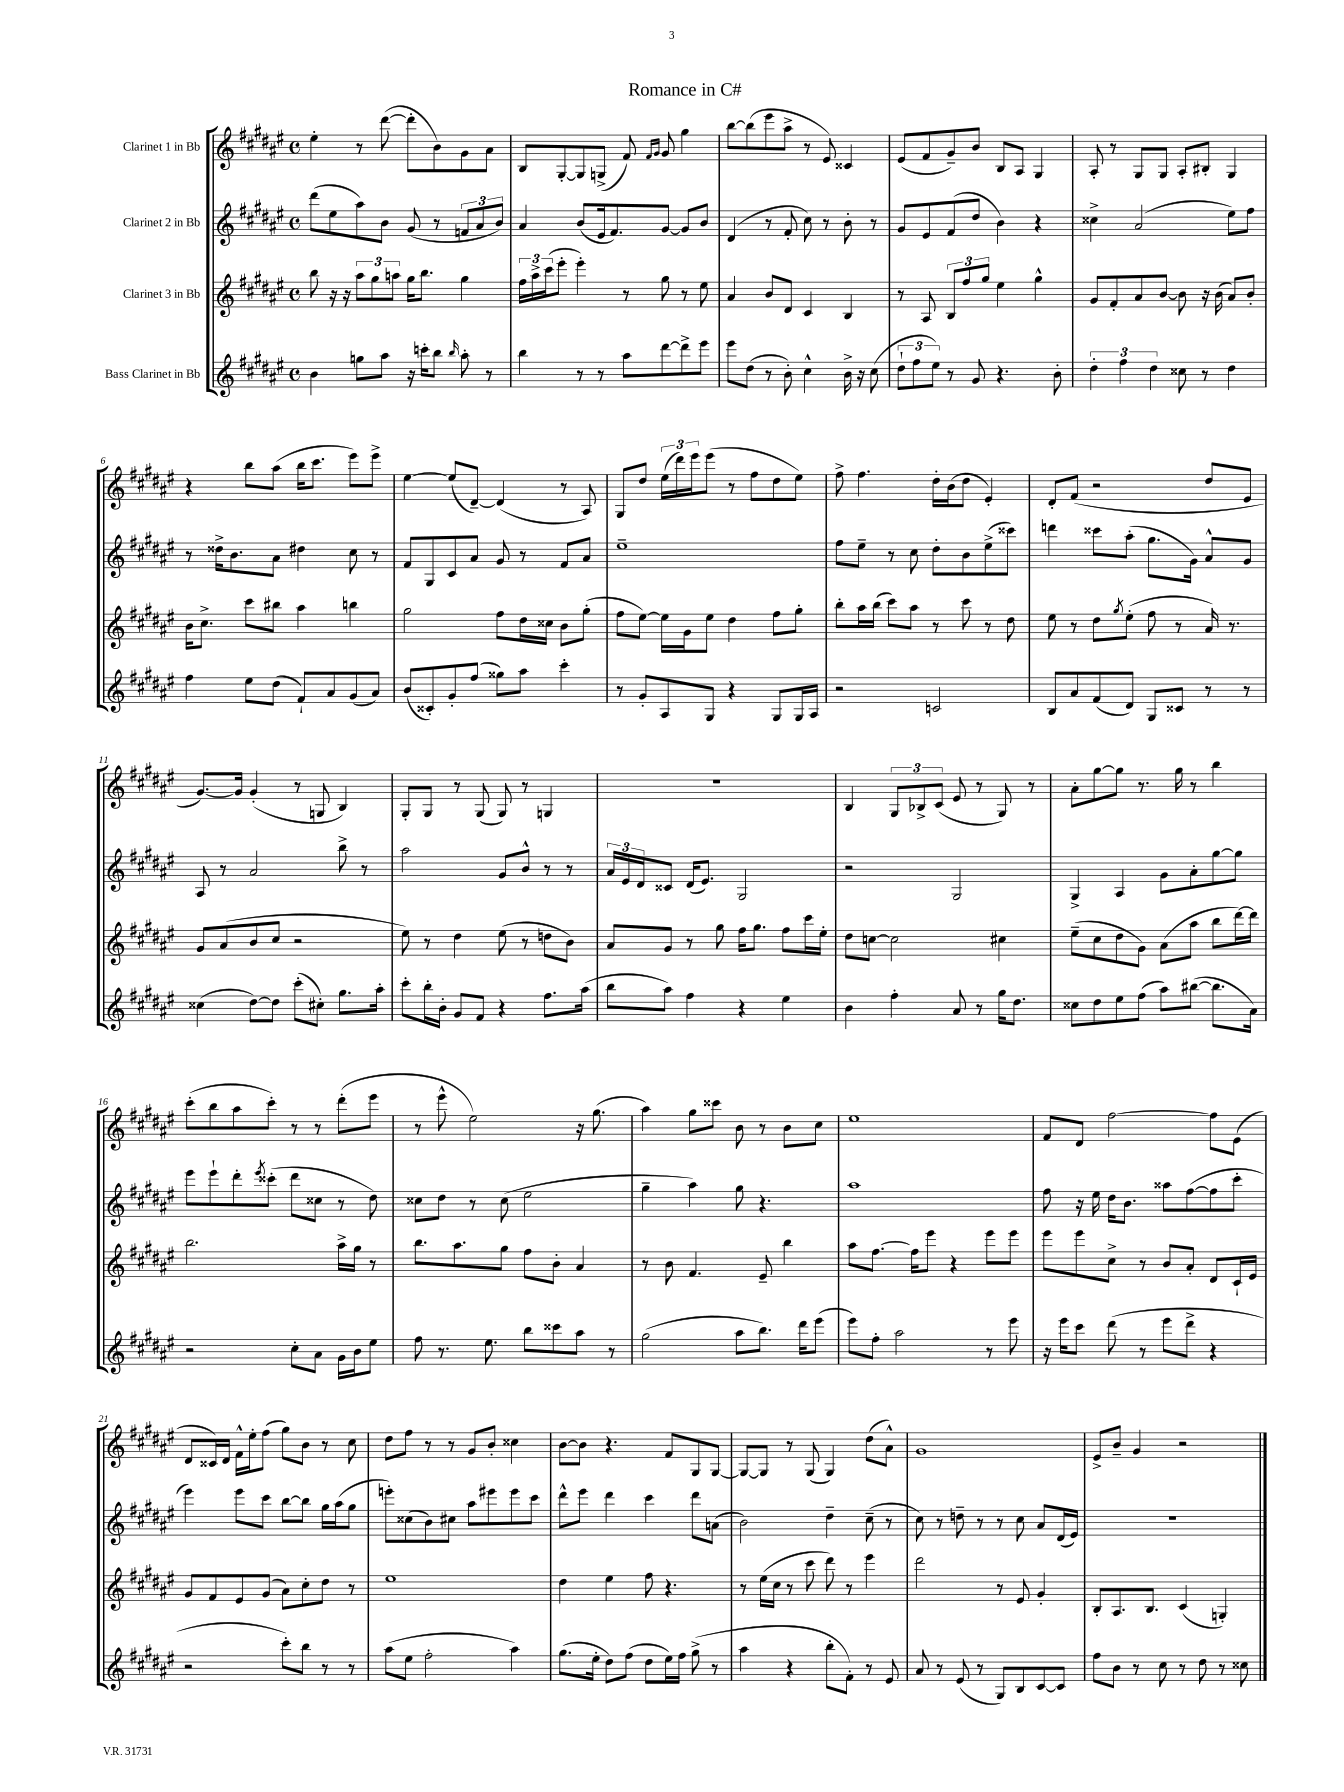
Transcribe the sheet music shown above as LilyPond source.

\header { title = "Romance in C#" }
<<
\new StaffGroup <<
\new Staff = "s0" \with { instrumentName = "Clarinet 1 in Bb" } {
    \clef treble \key fis \major \defaultTimeSignature \time 4/4
    eis''4-. r8 dis'''8~( dis'''8-. b'8) gis'8 ais'8 |
    b8 gis8~-. gis8 g8->( fis'8) \grace { fis'16 gis'16 } gis'8 gis''4 |
    b''8~ b''8( eis'''8 ais''8-> r8 eis'8) cisis'4 |
    eis'8( fis'8 gis'8--) b'8 b8 ais8 gis4 |
    ais8-. r8 gis8 gis8 ais8-. bis8-. gis4 |
    r4 b''8 ais''8( b''16 cis'''8. eis'''8) eis'''8-> |
    eis''4~ eis''8( dis'8~--) dis'4( r8 ais8) |
    gis8 dis''8 \tuplet 3/2 { eis''16( dis'''16) eis'''16 } eis'''8( r8 fis''8 dis''8 eis''8) |
    fis''8-> fis''4. dis''16-. b'16( dis''8 eis'4-.) |
    dis'8-. fis'8( r2 dis''8 eis'8 |
    gis'8.~) gis'16 gis'4-.( r8 g8 b4) |
    gis8-. gis8 r8 gis8( gis8) r8 g4 |
    R1 |
    b4 \tuplet 3/2 { gis8 bes8-> cis'8( } eis'8 r8 gis8) r8 |
    ais'8-. gis''8~ gis''8 r8. gis''16 r8 b''4 |
    cis'''8-.( b''8 ais''8 cis'''8-.) r8 r8 dis'''8-.( eis'''8 |
    r8 eis'''8-^ eis''2) r16 gis''8.( |
    ais''4) gis''8 cisis'''8 b'8 r8 b'8 cis''8 |
    eis''1 |
    fis'8 dis'8 fis''2~ fis''8 eis'8( |
    dis'8 cisis'16) dis'16 fis'16-^ eis''16-. fis''8( gis''8) b'8 r8 cis''8 |
    dis''8 fis''8 r8 r8 gis'8 b'8-. cisis''4 |
    b'8~ b'8 r4. fis'8 gis8 gis8~ |
    gis8~ gis8 r8 gis8( gis4) dis''8( ais'8-^) |
    gis'1 |
    eis'8-> b'8-- gis'4 r2 \bar "|." |
}
\new Staff = "s1" \with { instrumentName = "Clarinet 2 in Bb" } {
    \clef treble \key fis \major \defaultTimeSignature \time 4/4
    dis'''8( eis''8 ais''8) b'8 gis'8( r8 \tuplet 3/2 { f'8 ais'8 b'8) } |
    ais'4 b'8( eis'16 fis'8.) gis'8~ gis'8 b'8 |
    dis'4( r8 fis'8-. cis''8) r8 b'8-. r8 |
    gis'8 eis'8 fis'8( dis''8 b'4) r4 |
    cisis''4-> ais'2( eis''8) fis''8 |
    r8 disis''16-> b'8. ais'8 dis''4 cis''8 r8 |
    fis'8 gis8 cis'8 ais'8 gis'8 r8 fis'8 ais'8 |
    eis''1-- |
    fis''8 eis''8-- r8 cis''8 dis''8-. b'8 eis''8->( cisis'''8) |
    d'''4 cisis'''8 ais''8-.( gis''8. gis'16) ais'8-^ gis'8 |
    ais8 r8 ais'2 b''8-> r8 |
    ais''2 gis'8 b'8-^ r8 r8 |
    \tuplet 3/2 { ais'16 eis'16 dis'16 } cisis'8 dis'16( eis'8.) gis2 |
    r2 gis2 |
    gis4-> ais4 gis'8 ais'8-. gis''8~ gis''8 |
    eis'''8 eis'''8-! dis'''8-. \acciaccatura { eis'''8 } cisis'''8-.( dis'''8 cisis''8 r8 dis''8) |
    cisis''8 dis''8 r8 cisis''8( eis''2 |
    gis''4-- ais''4) gis''8 r4. |
    ais''1 |
    fis''8 r16 eis''16 dis''16 b'8. aisis''8 fis''8~( fis''8 cis'''8-. |
    eis'''4) eis'''8 cis'''8 b''8~ b''8 gis''16 ais''16( gis''8 |
    e'''8-.) cisis''8( b'8) cis''8 ais''8 eis'''8 eis'''8 cis'''8 |
    dis'''8-^ eis'''8 dis'''4 cis'''4 dis'''8 a'8( |
    b'2) dis''4-- cis''8--( r8 |
    cis''8) r8 d''8-- r8 r8 cis''8 ais'8 dis'16( eis'16) |
    R1 \bar "|." |
}
\new Staff = "s2" \with { instrumentName = "Clarinet 3 in Bb" } {
    \clef treble \key fis \major \defaultTimeSignature \time 4/4
    b''8 r16 r16 \tuplet 3/2 { ais''8 gis''8 a''8 } gis''16 b''8. gis''4 |
    \tuplet 3/2 { fis''16 ais''16-> cis'''16( } eis'''8-. eis'''4-.) r8 gis''8 r8 eis''8 |
    ais'4 b'8 dis'8 cis'4 b4 |
    r8 ais8 \tuplet 3/2 { b8 fis''8 gis''8 } eis''4 gis''4-^ |
    gis'8 fis'8-. ais'8 b'8~ b'8 r16 b'16( ais'8) b'8-. |
    b'16 cis''8.-> cis'''8 bis''8 ais''4 b''4 |
    gis''2 fis''8 dis''16 cisis''16 b'8 gis''8-.( |
    fis''8 eis''8~) eis''16 gis'16 eis''8 dis''4 fis''8 gis''8-. |
    b''8-. ais''16 b''16( cis'''8) ais''8 r8 cis'''8 r8 dis''8 |
    eis''8 r8 dis''8 \acciaccatura { gis''8 } eis''8-.( fis''8 r8 ais'16) r8. |
    gis'8 ais'8( b'8 cis''8 r2 |
    eis''8) r8 dis''4 eis''8( r8 d''8 b'8) |
    ais'8 gis'8 r8 gis''8 fis''16 gis''8. fis''8 cis'''16 eis''16-. |
    dis''8 c''8~ c''2 cis''4 |
    eis''8--( cis''8 dis''8 gis'8) ais'8( ais''8 b''8 dis'''16~) dis'''16 |
    b''2. ais''16-> gis''16 r8 |
    b''8. ais''8. gis''8 fis''8 b'8-. ais'4 |
    r8 b'8 fis'4. eis'8-- b''4 |
    ais''8 fis''8.~ fis''16 eis'''8 r4 eis'''8 eis'''8 |
    eis'''8 eis'''8 cis''8-> r8 b'8 ais'8-. dis'8 cis'16-! eis'16 |
    gis'8 fis'8 eis'8 gis'8( ais'8) cis''8-. dis''8 r8 |
    eis''1 |
    dis''4 eis''4 fis''8 r4. |
    r8 eis''16( cis''16 r8 cis'''8 dis'''8) r8 eis'''4 |
    dis'''2 r8 eis'8 gis'4-. |
    b8-. ais8. b8. cis'4( g4-.) \bar "|." |
}
\new Staff = "s3" \with { instrumentName = "Bass Clarinet in Bb" } {
    \clef treble \key fis \major \defaultTimeSignature \time 4/4
    b'4 g''8 ais''8 r16 c'''16-. b''8 \grace { b''16 } ais''8-. r8 |
    b''4 r8 r8 ais''8 dis'''8~ dis'''8-> eis'''8 |
    eis'''8 dis''8( r8 b'8-.) cis''4-^ b'16-> r16 cis''8( |
    \tuplet 3/2 { dis''8-! fis''8 eis''8) } r8 gis'8 r4. b'8-. |
    \tuplet 3/2 { dis''4-. fis''4 dis''4 } cisis''8 r8 dis''4 |
    fis''4 eis''8 dis''8( fis'8-!) ais'8 gis'8( ais'8) |
    b'8( cisis'8-.) gis'8-. fis''8( gisis''8) ais''8 cis'''4-. |
    r8 gis'8-. ais8 gis8 r4 gis8 gis16 ais16 |
    r2 c'2 |
    b8 ais'8 fis'8( dis'8) gis8 cisis'8 r8 r8 |
    cisis''4( dis''8~) dis''8 cis'''8-.( cis''8-.) gis''8. ais''16-. |
    cis'''8-. b''16-. b'16-. gis'8 fis'8 r4 fis''8. ais''16( |
    b''8 ais''8) fis''4 r4 eis''4 |
    b'4 fis''4-. ais'8 r8 gis''16 dis''8. |
    cisis''8 dis''8 eis''8 fis''8( ais''8) bis''8~( bis''8. ais'16) |
    r2 cis''8-. ais'8 gis'16 b'16 eis''8 |
    fis''8 r8. eis''8. b''8 cisis'''8 ais''8 r8 |
    gis''2( ais''8 b''8.) dis'''16 eis'''8( |
    eis'''8) fis''8-. ais''2 r8 eis'''8 |
    r16 eis'''16 cis'''8 dis'''8( r8 eis'''8 dis'''8-> r4 |
    r2 cis'''8-.) b''8 r8 r8 |
    ais''8( eis''8 fis''2-. ais''4) |
    gis''8.( eis''16-. dis''8) fis''8( dis''8 eis''16) fis''16 gis''8->( r8 |
    ais''4 r4 b''8-. fis'8-.) r8 eis'8 |
    ais'8 r8 eis'8( r8 gis8) b8 cis'8~ cis'8 |
    fis''8 b'8 r8 cis''8 r8 dis''8 r8 cisis''8 \bar "|." |
}
>>
>>
